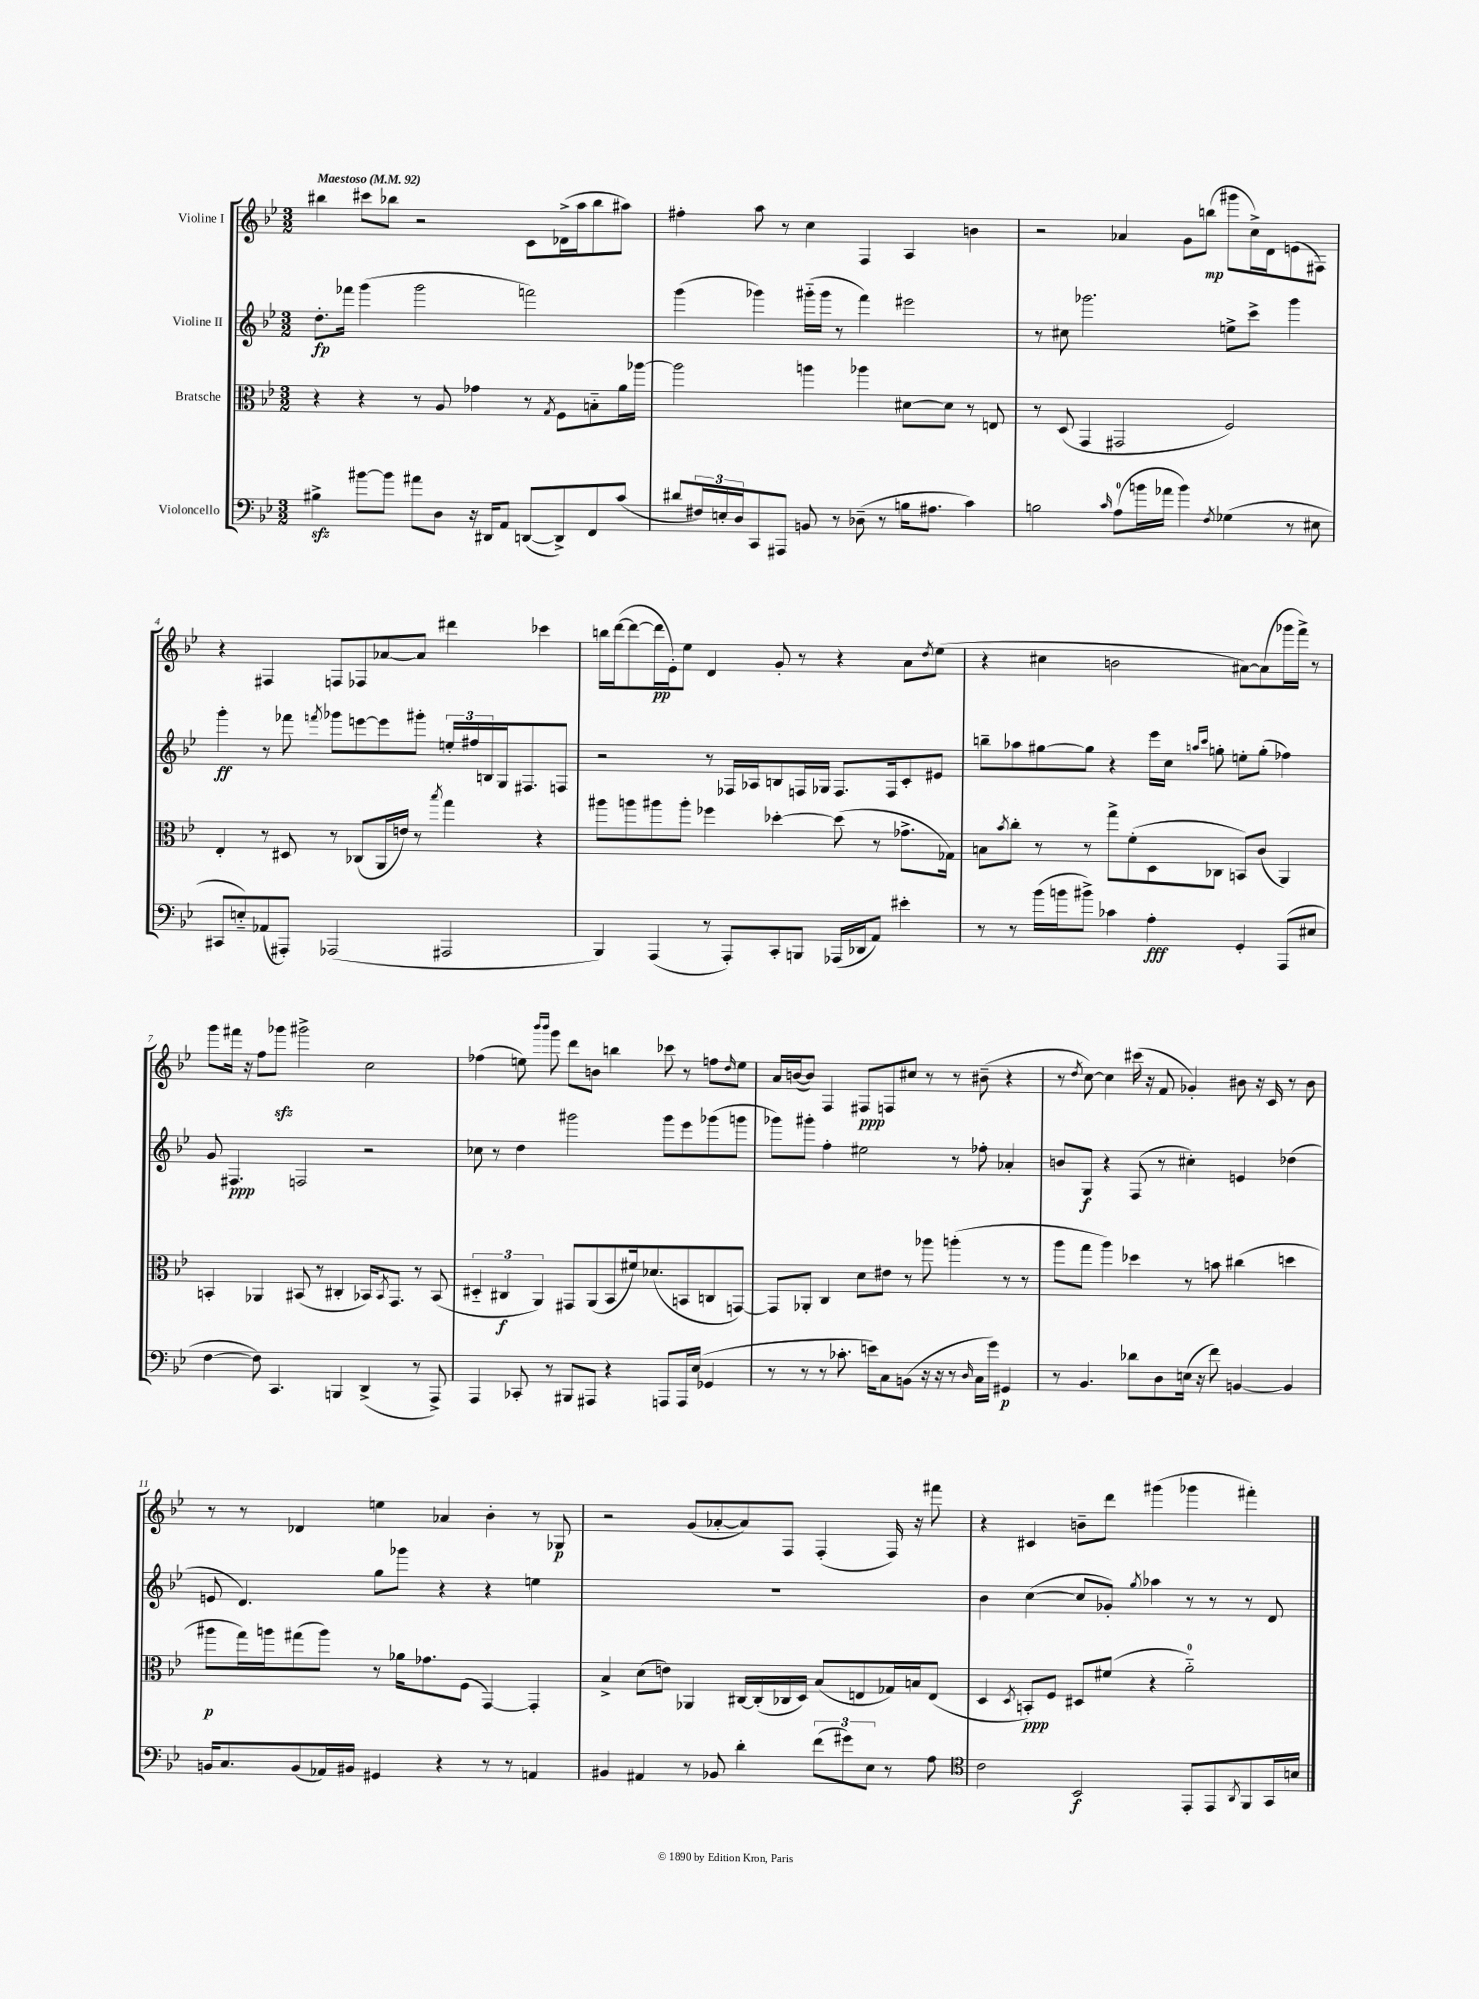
<<
\new StaffGroup <<
\new Staff = "s0" \with { instrumentName = "Violine I" } {
    \clef treble \key bes \major \numericTimeSignature \time 3/2 \tempo "Maestoso" 4 = 92
    bis''4 cis'''8 bes''8 r2 c'8 des'16->( a''16 bes''8 ais''8) |
    fis''4-. a''8 r8 c''4 f4 a4 b'4 |
    r2 aes'4 g'8 b''8\mp( gis'''8 c''16->) d'16 e'8( fis8) |
    r4 fis4 f8 fes8 aes'8~ aes'8 dis'''4 ces'''4 |
    b''16 d'''16~( d'''8~ d'''16\pp ees'16-.) ees''8 d'4 g'8-. r8 r4 a'8 \acciaccatura { d''8 } ees''8( |
    r4 cis''4 b'2 ais'8~) ais'8( ges'''16 f'''16->) r8 |
    g'''8 fis'''16 r16 f''8 ges'''8\sfz gis'''2-> c''2 |
    fes''4( e''8) \grace { bes'''16 bes'''16 } g'''8 d'''8 b'8 b''4 ces'''8 r8 f''8 \grace { d''16 } e''8 |
    a'16 b'16~( b'8) f4 fis8\ppp f8 cis''8 r8 r8 bis'8--( r4 |
    r8 \acciaccatura { d''8 } c''8~) c''4 cis'''16( r16 f'8 ges'4-.) bis'8 r16 c'16 r8 bis'8 |
    r8 r8 des'4 e''4 aes'4 bes'4-. r8 ges8\p |
    r2 g'8( aes'8~-. aes'8) f8 f4-.( f16) r16 fis'''8 |
    r4 cis'4 b'8-- d'''8 gis'''4( ges'''4 fis'''4-.) \bar "|." |
}
\new Staff = "s1" \with { instrumentName = "Violine II" } {
    \clef treble \key bes \major \numericTimeSignature \time 3/2
    d''8.-.\fp fes'''16 g'''4( g'''2 f'''2) |
    g'''4( ges'''4) gis'''16-_( gis'''16 r8 f'''4) eis'''2 |
    r8 cis''8 ges'''2. e''8-> c'''8-> ges'''4 |
    g'''4-.\ff r8 fes'''8 \acciaccatura { f'''8 } ges'''8 e'''8~ e'''8 gis'''8-. \tuplet 3/2 { e''16-. fis''16 b16 } g16 fis8. f8 |
    r2 r8 fes16 aes16 b8 f16 ges16 f8. f16 c'8-. eis'8 |
    b''8-- aes''8 gis''8~ gis''8 r4 ees'''16 c''16 \grace { a''16 c'''16 } g''8-. e''8-. g''8-.( fes''4) |
    g'8 fis4.\ppp f2 r2 |
    ces''8 r8 d''4 gis'''2 gis'''8 ees'''8 ges'''8( g'''8 |
    ges'''8) gis'''8-. f''4-. eis''2 r8 fes''8-. aes'4-. |
    b'8 g8\f r4 f8( r8 cis''4-.) e'4 des''4( |
    e'8 d'4.) g''8 ges'''8 r4 r4 e''4 |
    R1. |
    bes'4 c''4~( c''8 ges'8-.) \acciaccatura { g''8 } aes''4 r8 r8 r8 d'8 \bar "|." |
}
\new Staff = "s2" \with { instrumentName = "Bratsche" } {
    \clef alto \key bes \major \numericTimeSignature \time 3/2
    r4 r4 r8 a8 ges'4 r8 \acciaccatura { g8 } f8 b8-_ a'16 aes''16~ |
    aes''2 a''4 aes''4 dis'8~ dis'8 r8 e8 |
    r8 d8( g,4 gis,2 f2) |
    ees4-. r8 dis8 r8 ces8( a,16 e'16) r8 \acciaccatura { bes''8 } g''4 r4 |
    ais''8 a''8 ais''8 ais''8-. fes''4 des''4~-. des''8( r8 ges'8.-> ges16) |
    b8 \acciaccatura { bes'8 } c''8-. r8 r8 g''8-> f'8-.( d8 ces8 b,8) c'8( a,4) |
    b,4-. aes,4 bis,8( r8 cis4-. bes,16) \acciaccatura { bes,8 } g,8. r8 bes,8( |
    \tuplet 3/2 { dis4-_ cis4\f a,4) } gis,8 a,8( bes,8 fis'16) des'8.( b,8 c8 g,8~) |
    g,8 aes,8-. c4 d'8 eis'8 r8 aes''8 a''4-.( r8 r8 |
    a''8 g''8 a''4) des''4 r8 b'8 cis''4( d''4 |
    ais''8\p g''16) a''16 gis''8( a''8) r8 aes'16 ges'8. f8( g,4~) g,4-. |
    bes4-> d'8( e'8) aes,4 cis16~ cis16-.( ces16 d16) bes8( e8 ges16) b16 e8( |
    d4 \acciaccatura { d8 } b,8-.\ppp) f8 dis8 fis'8( r4 a'2-0-_) \bar "|." |
}
\new Staff = "s3" \with { instrumentName = "Violoncello" } {
    \clef bass \key bes \major \numericTimeSignature \time 3/2
    bis4->\sfz bis'8~ bis'8 ais'8 d8 r16 dis,16 a,8 d,8~( d,8->) f,8 c'8( |
    dis'8 \tuplet 3/2 { fis16) e16-. d16 } c,8 ais,,8 b,8 r8 des8--( r8 b16 ais8. c'4) |
    b2 \grace { c'16 } a8-0( b'16 aes'16 b'4) \acciaccatura { f8 } ges4( r8 eis8 |
    cis,8 e8-_) aes,8( ais,,8-.) aes,,2( ais,,2 |
    bes,,4) a,,4( r8 a,,8-.) c,8-. b,,8 aes,,16( des,16 a,8) eis'4-. |
    r8 r8 bes'16( b'16 bis'8->) ces'4 a4-.\fff g,4-. a,,8( eis8 |
    f4~ f8) c,4. b,,4 d,4->( r8 a,,8->) |
    a,,4 ces,8-. r8 bis,,8 ais,,8 r4 a,,8 a,,16 ees16( ges,4 |
    r8 r8 r8 ces'8.-. e'16) c8 b,8( r16 r16 r8 \grace { d16 } c16 g'16) gis,4\p |
    r8 bes,4. des'8 d8 e16( r16 f'8) b,4~ b,4 |
    b,16 c8. b,8( aes,16) bis,16 gis,4 r4 r8 r8 a,4 |
    bis,4 ais,4 r8 bes,8 d'4-. \tuplet 3/2 { f'8( gis'8) ees8 } r8 a8 |
    \clef tenor c'2 bes,2\f ees,8-. ees,8 \acciaccatura { a,8 } f,8 g,16 b16 \bar "|." |
}
>>
>>
